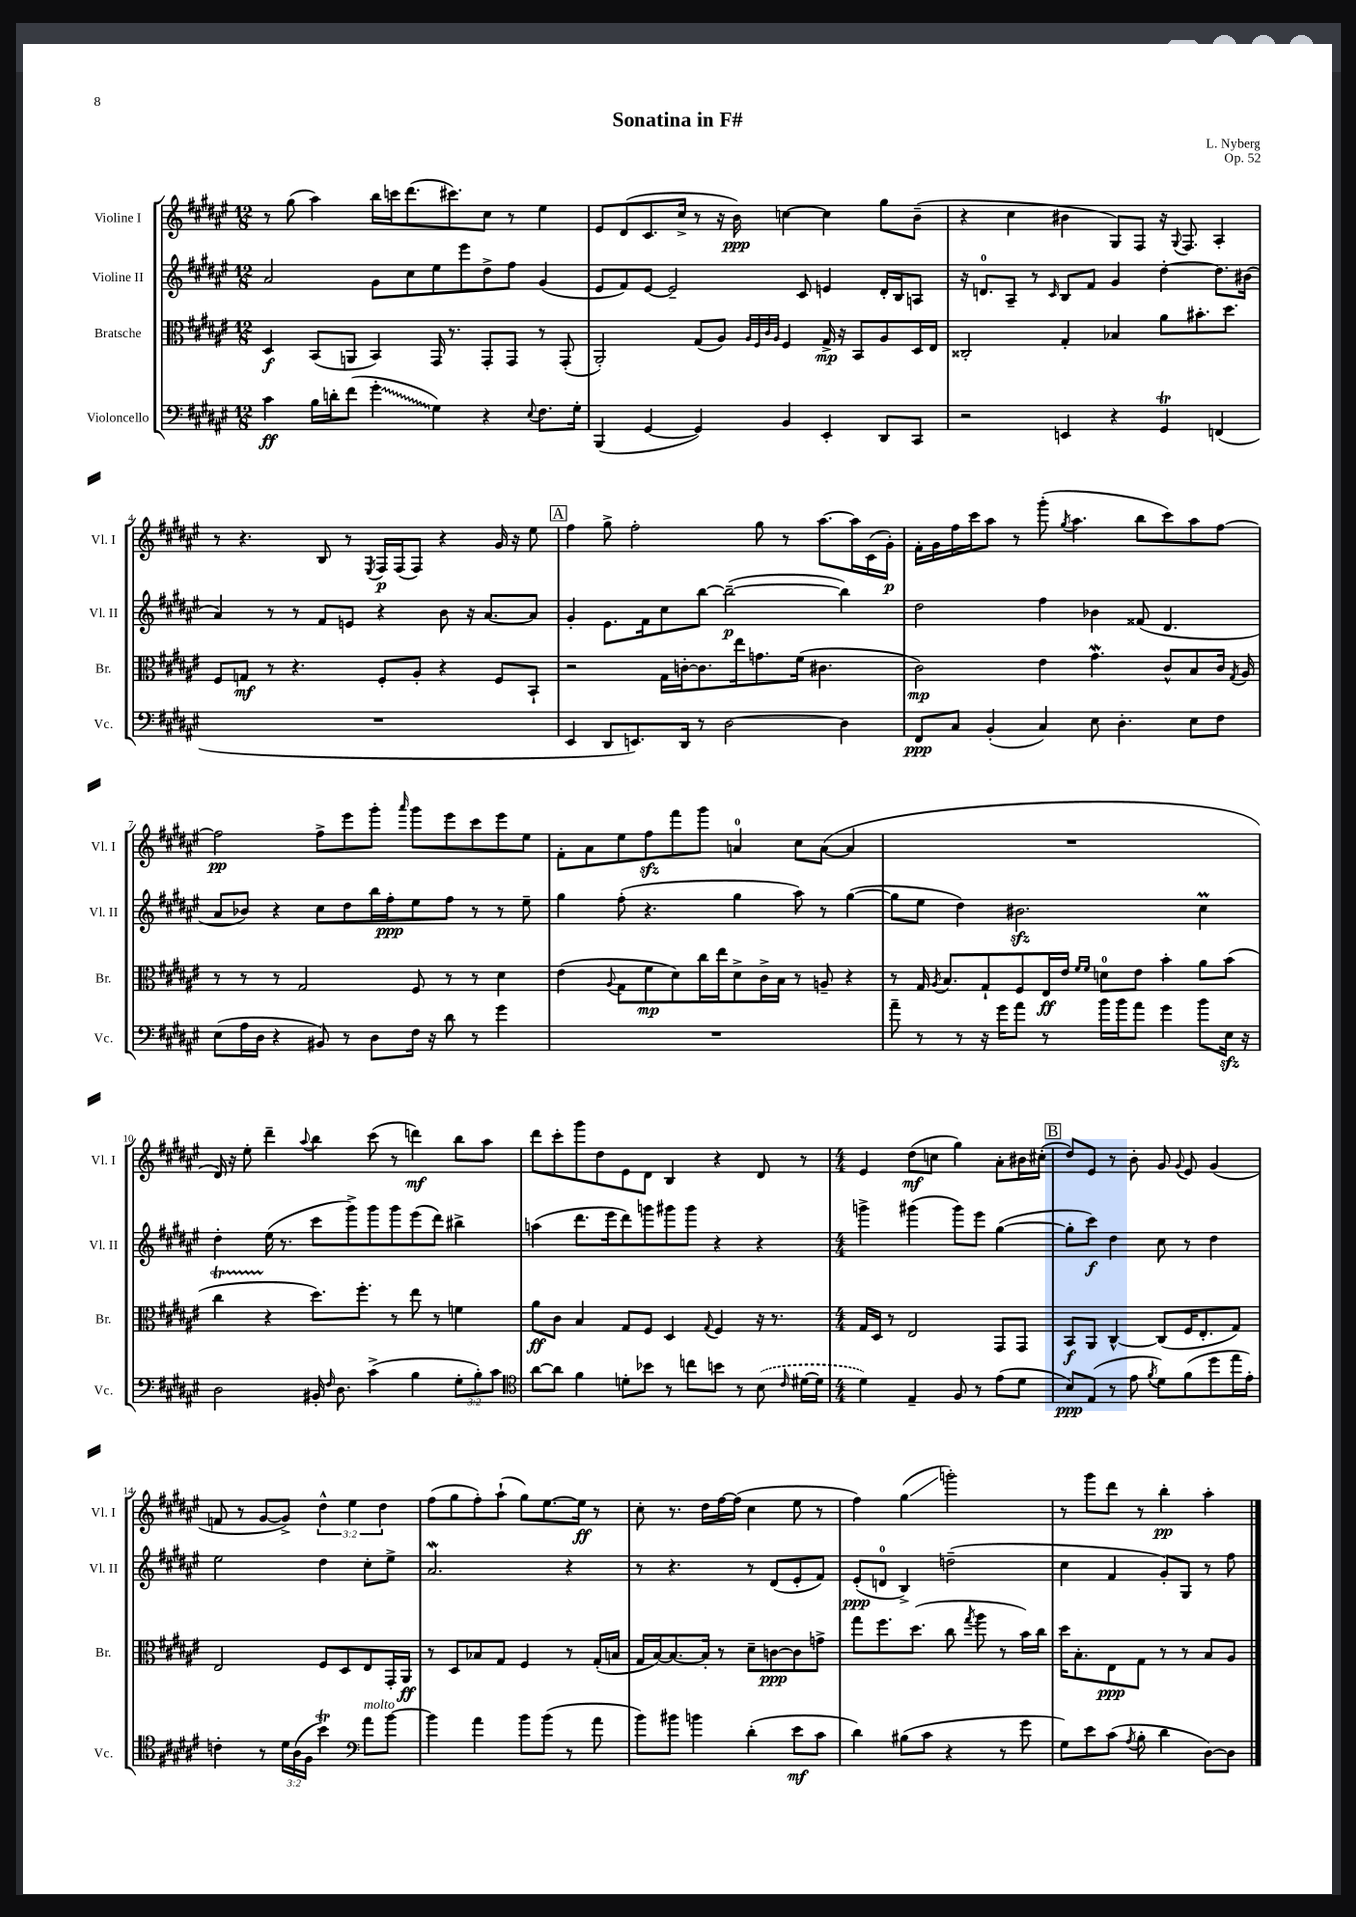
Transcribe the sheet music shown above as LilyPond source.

\header { title = "Sonatina in F#" composer = "L. Nyberg" opus = "Op. 52" }
<<
\new StaffGroup <<
\new Staff = "s0" \with { instrumentName = "Violine I" shortInstrumentName = "Vl. I" } {
    \clef treble \key fis \major \numericTimeSignature \time 12/8 \override Staff.TupletNumber.text = #tuplet-number::calc-fraction-text
    \autoBeamOff r8 gis''8( ais''4) b''16[ c'''16 dis'''8.( cis'''8.) cis''8] r8 eis''4 |
    eis'8[ dis'8( cis'8. cis''16]-> r8 r16 b'16\ppp) c''4~ c''4 gis''8[ b'8]--( |
    r4 cis''4 bis'4 gis8[) fis8] r16 \appoggiatura { gis8 } fis8. ais4-. |
    r8 r4. b8 r8 \acciaccatura { eis8 } fis16[\p fis16( fis8]) r4 gis'16 r16 eis''8 |
    \mark \markup { \box "A" } fis''4 gis''8-> fis''2-. gis''8 r8 ais''8.[~ ais''16 cis'16( gis'16]-.\p) |
    fis'16[-. gis'16 fis''16 cis'''16 ais''8] r8 gis'''8-.( \acciaccatura { gis''8 } ais''4. b''8[ cis'''8) ais''8 fis''8]~ |
    fis''2\pp fis''8[-> eis'''8 gis'''8]-. \grace { ais'''16 } gis'''8[ eis'''8 cis'''8 eis'''8 eis''8] |
    fis'8[-. ais'8 eis''8 fis''8\sfz fis'''8 gis'''8] a'4-0 cis''8[ a'8]~( a'4 |
    R1. |
    dis'16) r16 eis''8-. dis'''4-- \appoggiatura { ais''8 } b''4 cis'''8( r8 d'''4\mf) b''8[ ais''8] |
    dis'''8[ cis'''8-. gis'''8 dis''8 eis'8 dis'8] b4 r4 dis'8 r8 |
    \numericTimeSignature \time 4/4 eis'4 dis''8[\mf( c''8] gis''4) ais'8[-. bis'16 cis''16]-.( |
    \mark \markup { \box "B" } dis''8[) eis'8] r8 b'8-. gis'8 \appoggiatura { gis'8 } eis'8 gis'4( |
    f'8 r8 gis'8[~ gis'8]->) \tuplet 3/2 { dis''4-^ eis''4 dis''4 } |
    fis''8[( gis''8 fis''8-.) ais''8]-!( gis''8[) eis''8.~ eis''16]\ff r8 |
    cis''8-. r8. dis''16[ fis''16~ fis''16]( cis''4 eis''8 r8 |
    fis''4) gis''4\glissando( g'''2-.) |
    r8 gis'''8[ dis'''8] r8 b''4-.\pp ais''4-. \bar "|." |
}
\new Staff = "s1" \with { instrumentName = "Violine II" shortInstrumentName = "Vl. II" } {
    \clef treble \key fis \major \numericTimeSignature \time 12/8
    \autoBeamOff ais'2 gis'8[ cis''8 eis''8 eis'''8 dis''8-> fis''8] gis'4( |
    eis'8[ fis'8) eis'8]~ eis'2-- cis'8 e'4 dis'16[-. b16 a8] |
    r16 d'8.[-0 ais8]-- r8 \grace { cis'16 } b8[ fis'8] gis'4 dis''4~-. dis''8.[ bis'16]( |
    ais'4) r8 r8 fis'8[ e'8] r4 b'8 r16 ais'8.[~ ais'8] |
    \mark \markup { \box "A" } gis'4-. eis'8.[ fis'16 cis''8 b''8]~ b''2~--\p( b''4) |
    dis''2 fis''4 bes'4 fisis'8( dis'4. |
    ais'8[ bes'8]) r4 cis''8[ dis''8 b''16 fis''16-.\ppp eis''8 fis''8] r8 r8 eis''8-- |
    gis''4 fis''8-.( r4. gis''4 ais''8) r8 gis''4~( |
    gis''8[ eis''8] dis''4) bis'2.\sfz cis''4\prall |
    dis''4-. eis''16( r8. cis'''8[ gis'''8->) gis'''8 gis'''8 eis'''8( dis'''8]) bis''4-> |
    a''4( dis'''8.[ eis'''16 dis'''8) g'''8 gis'''8 gis'''8] r4 r4 |
    \numericTimeSignature \time 4/4 g'''4-> gis'''4( gis'''8[) eis'''8] gis''4~( |
    \mark \markup { \box "B" } gis''8[-. cis'''8]\f) dis''4 cis''8 r8 dis''4 |
    eis''2 dis''4 cis''8[-. eis''8]-> |
    ais'2.\mordent r4 |
    r8 r4. r8 dis'8[( eis'8-. fis'8]) |
    eis'8[-.\ppp( d'8]-0 b4->) d''2--( |
    cis''4 fis'4 gis'8[-.) gis8] r8 fis''8 \bar "|." |
}
\new Staff = "s2" \with { instrumentName = "Bratsche" shortInstrumentName = "Br." } {
    \clef alto \key fis \major \numericTimeSignature \time 12/8
    \autoBeamOff dis4\f b,8[( a,8] b,4) gis,16 r8. gis,8[-. gis,8] r8 gis,8-.( |
    ais,2-.) gis8[( ais8]) \grace { ais32[ fis32 cis'32 ais32] } fis4 gis16->\mp r16 b,8[ ais8 dis16 eis16] |
    cisis2-. gis4-. bes4 ais'8[ bis'8.-. dis''8.] |
    fis8[ g8]\mf r8 r4. fis8[-. ais8]-. r4 fis8[ b,8]-! |
    \mark \markup { \box "A" } r2 gis16[ c'16~-. c'8. eis''16 g'8. fis'16]( cis'4. |
    cis'2\mp) eis'4 gis'4.\mordent cis'8[-^ b8 cis'16] \acciaccatura { gis8 } ais16 |
    r8 r8 r8 gis2 fis8 r8 r8 dis'4 |
    eis'4( \appoggiatura { ais8 } gis8[ fis'8\mp dis'8) cis''16 eis''16 dis'8-> cis'16-> b16] r8 a8-- r4 |
    r8 gis16 \acciaccatura { ais8 } b8.[ gis8-! fis8 eis16\ff eis'16] \grace { fis'16[ fis'16] } d'8[-0 eis'8] b'4-. ais'8[ b'8]( |
    cis''4\startTrillSpan r4\stopTrillSpan dis''8.[) fis''8.]-. r8 eis''8 r8 f'4 |
    ais'8[\ff cis'8] b4 gis8[ fis8] dis4 \appoggiatura { gis8 } fis4 r16 r8. |
    \numericTimeSignature \time 4/4 gis16[ dis16] r8 eis2 gis,8[ gis,8] |
    \mark \markup { \box "B" } b,8[\f ais,8] cis4~-^ cis8[( fis16 eis8.-. gis8]) |
    eis2 fis8[ dis8 eis8 gis,16-. ais,16]\ff |
    r8 dis8[ bes8 gis8] fis4 r8 gis16[-.( b16] |
    gis16[ b16~) b8.~ b16]-. r8 dis'8[-- c'8~\ppp c'8 g'8]-> |
    gis''8[ fis''8. dis''8.]( cis''8 \acciaccatura { gis''8 } ais''8 r8 b'16[) cis''16] |
    dis''16[ b8.-. eis8\ppp gis8] r8 r8 b8[ ais8] \bar "|." |
}
\new Staff = "s3" \with { instrumentName = "Violoncello" shortInstrumentName = "Vc." } {
    \clef bass \key fis \major \numericTimeSignature \time 12/8 \override Staff.TupletNumber.text = #tuplet-number::calc-fraction-text
    \autoBeamOff cis'4\ff b16[ d'16-. fis'8]( \once \override Glissando.style = #'zigzag gis'4-.\glissando gis4) r4 \appoggiatura { eis8 } fis8.[ gis16]-. |
    b,,4( gis,4~ gis,4) b,4 eis,4-. dis,8[ cis,8] |
    r2 e,4 r4 gis,4\trill f,4( |
    R1. |
    \mark \markup { \box "A" } eis,4 dis,8[ e,8.) dis,16] r8 dis2~ dis4 |
    fis,8[\ppp cis8] b,4-.( cis4) eis8 dis4.-. eis8[ fis8] |
    eis8[( ais16 dis16] r4 bis,8) r8 dis8[ fis16] r16 dis'8 r8 gis'4 |
    R1. |
    ais'8-- r8 r8 r16 gis'16[ ais'8] r8 b'16[ b'16 ais'8] gis'4 b'8[ eis16]\sfz r16 |
    dis2 bis,16-. \grace { fis16 } dis8. cis'4->( b4 \tuplet 3/2 { gis8[-. b8-.) cis'8] } |
    \clef tenor ais'8[~ ais'8] fis'4 d'8[-. bes'8] r8 c''8[ b'8] r8 \once \slurDashed b8( \grace { cis'16 } dis'16[~ dis'16] |
    \numericTimeSignature \time 4/4 dis'4) eis4-- fis8 r8 eis'8[( dis'8] |
    \mark \markup { \box "B" } b8[\ppp) eis8]( r8 eis'8 \acciaccatura { fis'8 } dis'8[) fis'8( dis''8 eis''16 eis'16]-.) |
    c'4-. r8 \tuplet 3/2 { dis'16[ ais16( fis16] } b'4\trill) \clef bass ais'8[^\markup { \italic "molto" } b'8]~ |
    b'4 ais'4 b'8[ b'8]( r8 ais'8 |
    b'8[) bis'8] b'4 dis'4-.( eis'8[\mf cis'8] |
    dis'4) bis8[( cis'8] r4 r8 gis'8 |
    gis8[) eis'8 cis'8]( \acciaccatura { ais8 } b8-. dis'4 dis8[~) dis8] \bar "|." |
}
>>
>>
